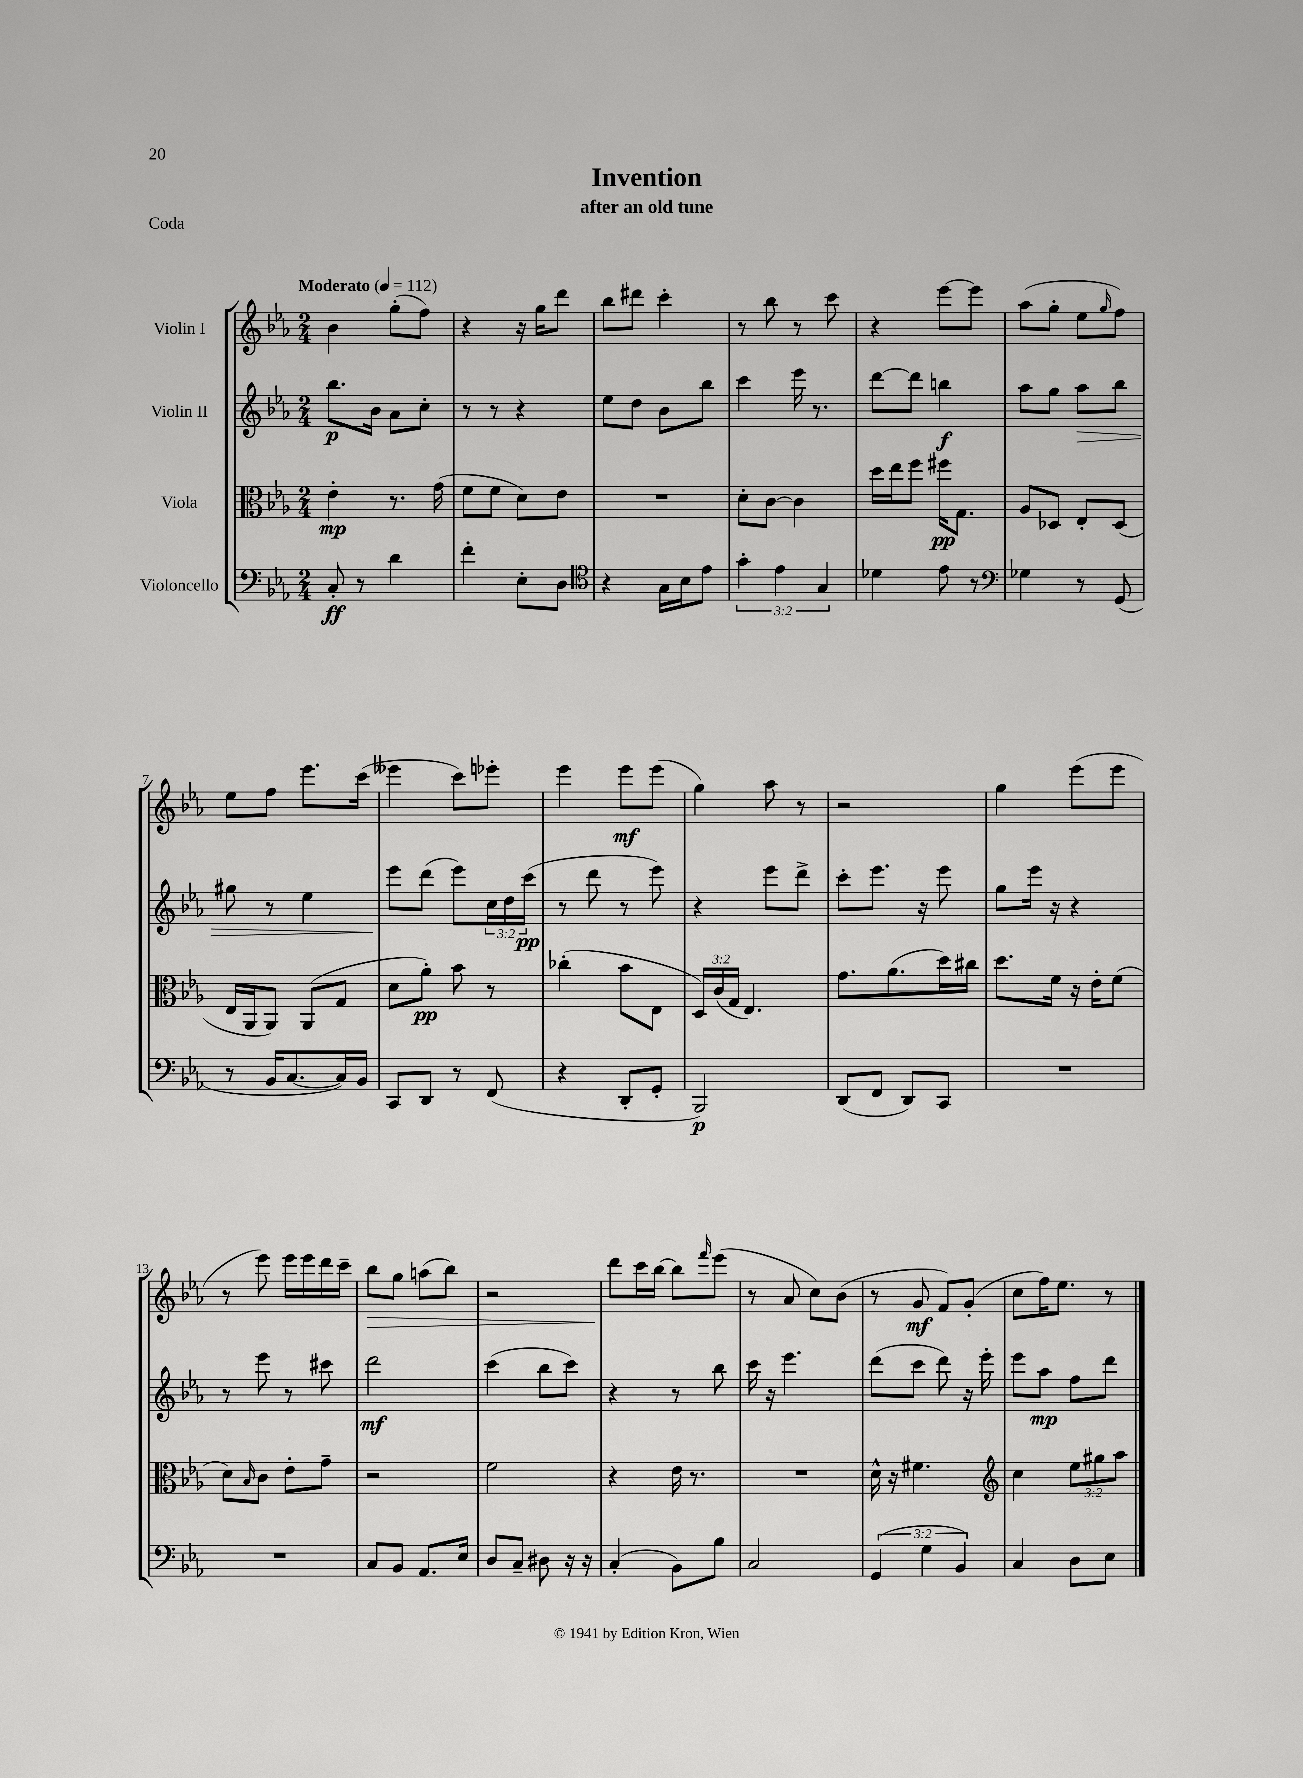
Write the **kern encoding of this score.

**kern	**dynam	**kern	**dynam	**kern	**dynam	**kern	**dynam
*part4	*part4	*part3	*part3	*part2	*part2	*part1	*part1
*staff4	*staff4	*staff3	*staff3	*staff2	*staff2	*staff1	*staff1
*I"Violoncello	*	*I"Viola	*	*I"Violin II	*	*I"Violin I	*
*clefF4	*	*clefC3	*	*clefG2	*	*clefG2	*
*k[b-e-a-]	*	*k[b-e-a-]	*	*k[b-e-a-]	*	*k[b-e-a-]	*
*M2/4	*	*M2/4	*	*M2/4	*	*M2/4	*
*MM112	*	*MM112	*	*MM112	*	*MM112	*
=1	=1	=1	=1	=1	=1	=1	=1
!	!	!	!	!	!	!LO:TX:a:B:t=Moderato	!
8C'/	ff	4e-'\	mp	8.bb-\L	p	4b-\	.
8r	.	.	.	.	.	.	.
.	.	.	.	16b-\Jk	.	.	.
4d\	.	8.r	.	8a-\L	.	(8gg'\L	.
.	.	.	.	8cc'\J	.	8ff\J)	.
.	.	(16g\	.	.	.	.	.
=2	=2	=2	=2	=2	=2	=2	=2
4f'\	.	8f\L	.	8r	.	4r	.
.	.	8f\J	.	8r	.	.	.
8E-'\L	.	8d\L)	.	4r	.	16r	.
.	.	.	.	.	.	16gg\KL	.
8D\J	.	8e-\J	.	.	.	8ddd\J	.
=3	=3	=3	=3	=3	=3	=3	=3
*clefC4	*	*	*	*	*	*	*
4r	.	2r	.	8ee-\L	.	8bb-\L	.
.	.	.	.	8dd\J	.	8ddd#X\J	.
16G\LL	.	.	.	8b-\L	.	4ccc'\	.
16B-\J	.	.	.	.	.	.	.
8e-\J	.	.	.	8bb-\J	.	.	.
=4	=4	=4	=4	=4	=4	=4	=4
6g'\	.	8d'\L	.	4ccc\	.	8r	.
.	.	[8c\J	.	.	.	8bb-\	.
6e-\	.	.	.	.	.	.	.
.	.	4c\]	.	16eee-\	.	8r	.
.	.	.	.	8.r	.	.	.
6G/	.	.	.	.	.	.	.
.	.	.	.	.	.	8ccc\	.
=5	=5	=5	=5	=5	=5	=5	=5
4d-X\	.	16dd\LL	.	[8ddd\L	.	4r	.
.	.	16ee-\J	.	.	.	.	.
.	.	8ff\J	.	8ddd\J]	.	.	.
8e-\	.	16ff#X\KL	pp	4bbn\	f	[8eee-\L	.
.	.	8.G\J	.	.	.	.	.
8r	.	.	.	.	.	8eee-\J]	.
=6	=6	=6	=6	=6	=6	=6	=6
*clefF4	*	*	*	*	*	*	*
4G-X\	.	8A-/L	.	8aa-\L	.	(8aa-\L	.
.	.	8D-X/J	.	8gg\J	.	8gg'\J	.
!	!	!	!	!	!LO:HP:b	!	!
8r	.	8E-'/L	.	8aa-\L	>	8ee-\L	.
.	.	.	.	.	.	16qqgg/	.
(8GG/	.	(8D-/J	.	8bb-\J	.	8ff\J)	.
!!LO:LB:g=z
=7	=7	=7	=7	=7	=7	=7	=7
8r	.	16E-/LL	.	8gg#X\	.	8ee-\L	.
.	.	16AA-/J	.	.	.	.	.
16BB-/KL	.	8AA-/J)	.	8r	.	8ff\J	.
[8.C/	.	.	.	.	.	.	.
.	.	(8AA-/L	.	4ee-\	.	8.eee-\L	.
16C/L])	.	8G/J	.	.	.	.	.
16BB-/JJ	.	.	.	.	.	(16ccc\Jk	.
=8	=8	=8	=8	=8	=8	=8	=8
8CC/L	.	8d\L	.	8eee-\L	.	4eee--X\	.
8DD/J	.	8a-'\J)	pp	(8ddd\J	]	.	.
8r	.	8b-\	.	8eee-\L)	.	8ccc\L)	.
(8FF/	.	8r	.	24cc\L	.	8eee-X'\J	.
.	.	.	.	24dd\	.	.	.
.	.	.	.	(24ccc\JJ	pp	.	.
=9	=9	=9	=9	=9	=9	=9	=9
4r	.	(4cc-X'\	.	8r	.	4eee-\	.
.	.	.	.	8ddd\	.	.	.
8DD'/L	.	8b-\L	.	8r	.	8eee-\L	mf
8GG'/J	.	8E-\J	.	8eee-\)	.	(8eee-\J	.
=10	=10	=10	=10	=10	=10	=10	=10
2BBB-/)	p	24D/LL)	.	4r	.	4gg\)	.
.	.	(24c/	.	.	.	.	.
.	.	24G/JJ	.	.	.	.	.
.	.	4.E-/)	.	.	.	.	.
.	.	.	.	8eee-\L	.	8aa-\	.
.	.	.	.	8ddd^\J	.	8r	.
=11	=11	=11	=11	=11	=11	=11	=11
(8DD/L	.	8.g\L	.	8ccc'\L	.	2r	.
8FF/J	.	.	.	8.eee-\J	.	.	.
.	.	(8.a-\	.	.	.	.	.
8DD/L)	.	.	.	.	.	.	.
.	.	.	.	16r	.	.	.
8CC/J	.	16dd\L)	.	8eee-\	.	.	.
.	.	16cc#X\JJ	.	.	.	.	.
=12	=12	=12	=12	=12	=12	=12	=12
2r	.	8.dd\L	.	8gg\L	.	4gg\	.
.	.	.	.	16eee-\Jk	.	.	.
.	.	16f\Jk	.	16r	.	.	.
.	.	16r	.	4r	.	(8eee-\L	.
.	.	16e-'\KL	.	.	.	.	.
.	.	(8f\J	.	.	.	8eee-\J	.
!!LO:LB:g=z
=13	=13	=13	=13	=13	=13	=13	=13
2r	.	8d\L)	.	8r	.	8r	.
.	.	16qqB-/	.	.	.	.	.
.	.	8c\J	.	8eee-\	.	8eee-\)	.
.	.	8e-'\L	.	8r	.	16eee-\LL	.
.	.	.	.	.	.	16eee-\	.
.	.	8g~\J	.	8ccc#X\	.	16ddd\	.
.	.	.	.	.	.	16ccc~\JJ	.
=14	=14	=14	=14	=14	=14	=14	=14
!	!	!	!	!	!	!	!LO:HP:b
8C/L	.	2r	.	2ddd\	mf	8bb-\L	>
8BB-/J	.	.	.	.	.	8gg\J	.
8.AA-/L	.	.	.	.	.	(8aan\L	.
.	.	.	.	.	.	8bb-\J)	.
16E-/Jk	.	.	.	.	.	.	.
=15	=15	=15	=15	=15	=15	=15	=15
8D/L	.	2f\	.	(4ccc\	.	2r	.
8C~/J	.	.	.	.	.	.	.
8D#X\	.	.	.	8bb-\L	.	.	.
16r	.	.	.	8ccc\J)	.	.	.
16r	.	.	.	.	.	.	.
=16	=16	=16	=16	=16	=16	=16	=16
(4C'/	.	4r	.	4r	.	8ddd\L	.
.	.	.	.	.	.	16ccc\L	]
.	.	.	.	.	.	[16bb-\JJ	.
8BB-\L)	.	16e-\	.	8r	.	8bb-\L]	.
.	.	8.r	.	.	.	.	.
.	.	.	.	.	.	16qqfff/	.
8B-\J	.	.	.	8bb-\	.	(8eee-\J	.
=17	=17	=17	=17	=17	=17	=17	=17
2C/	.	2r	.	16ccc\	.	8r	.
.	.	.	.	16r	.	.	.
.	.	.	.	4.eee-\	.	8a-/	.
.	.	.	.	.	.	8cc\L)	.
.	.	.	.	.	.	(8b-\J	.
=18	=18	=18	=18	=18	=18	=18	=18
(6GG/	.	16d^^\	.	(8ddd\L	.	8r	.
.	.	16r	.	.	.	.	.
.	.	4.f#X\	.	8ccc\J	.	8g/	mf
6G\	.	.	.	.	.	.	.
.	.	.	.	8ddd\)	.	8f/L)	.
6BB-/)	.	.	.	.	.	.	.
.	.	.	.	16r	.	(8g'/J	.
.	.	.	.	16eee-'\	.	.	.
=19	=19	=19	=19	=19	=19	=19	=19
*	*	*clefG2	*	*	*	*	*
4C/	.	4cc\	.	8eee-\L	.	8cc\L	.
.	.	.	.	8aa-\J	mp	16ff\K)	.
.	.	.	.	.	.	8.ee-\J	.
8D\L	.	12ee-\L	.	8ff\L	.	.	.
.	.	12gg#X\	.	.	.	.	.
8E-\J	.	.	.	8ddd\J	.	8r	.
.	.	12aa-\J	.	.	.	.	.
==	==	==	==	==	==	==	==
*-	*-	*-	*-	*-	*-	*-	*-
